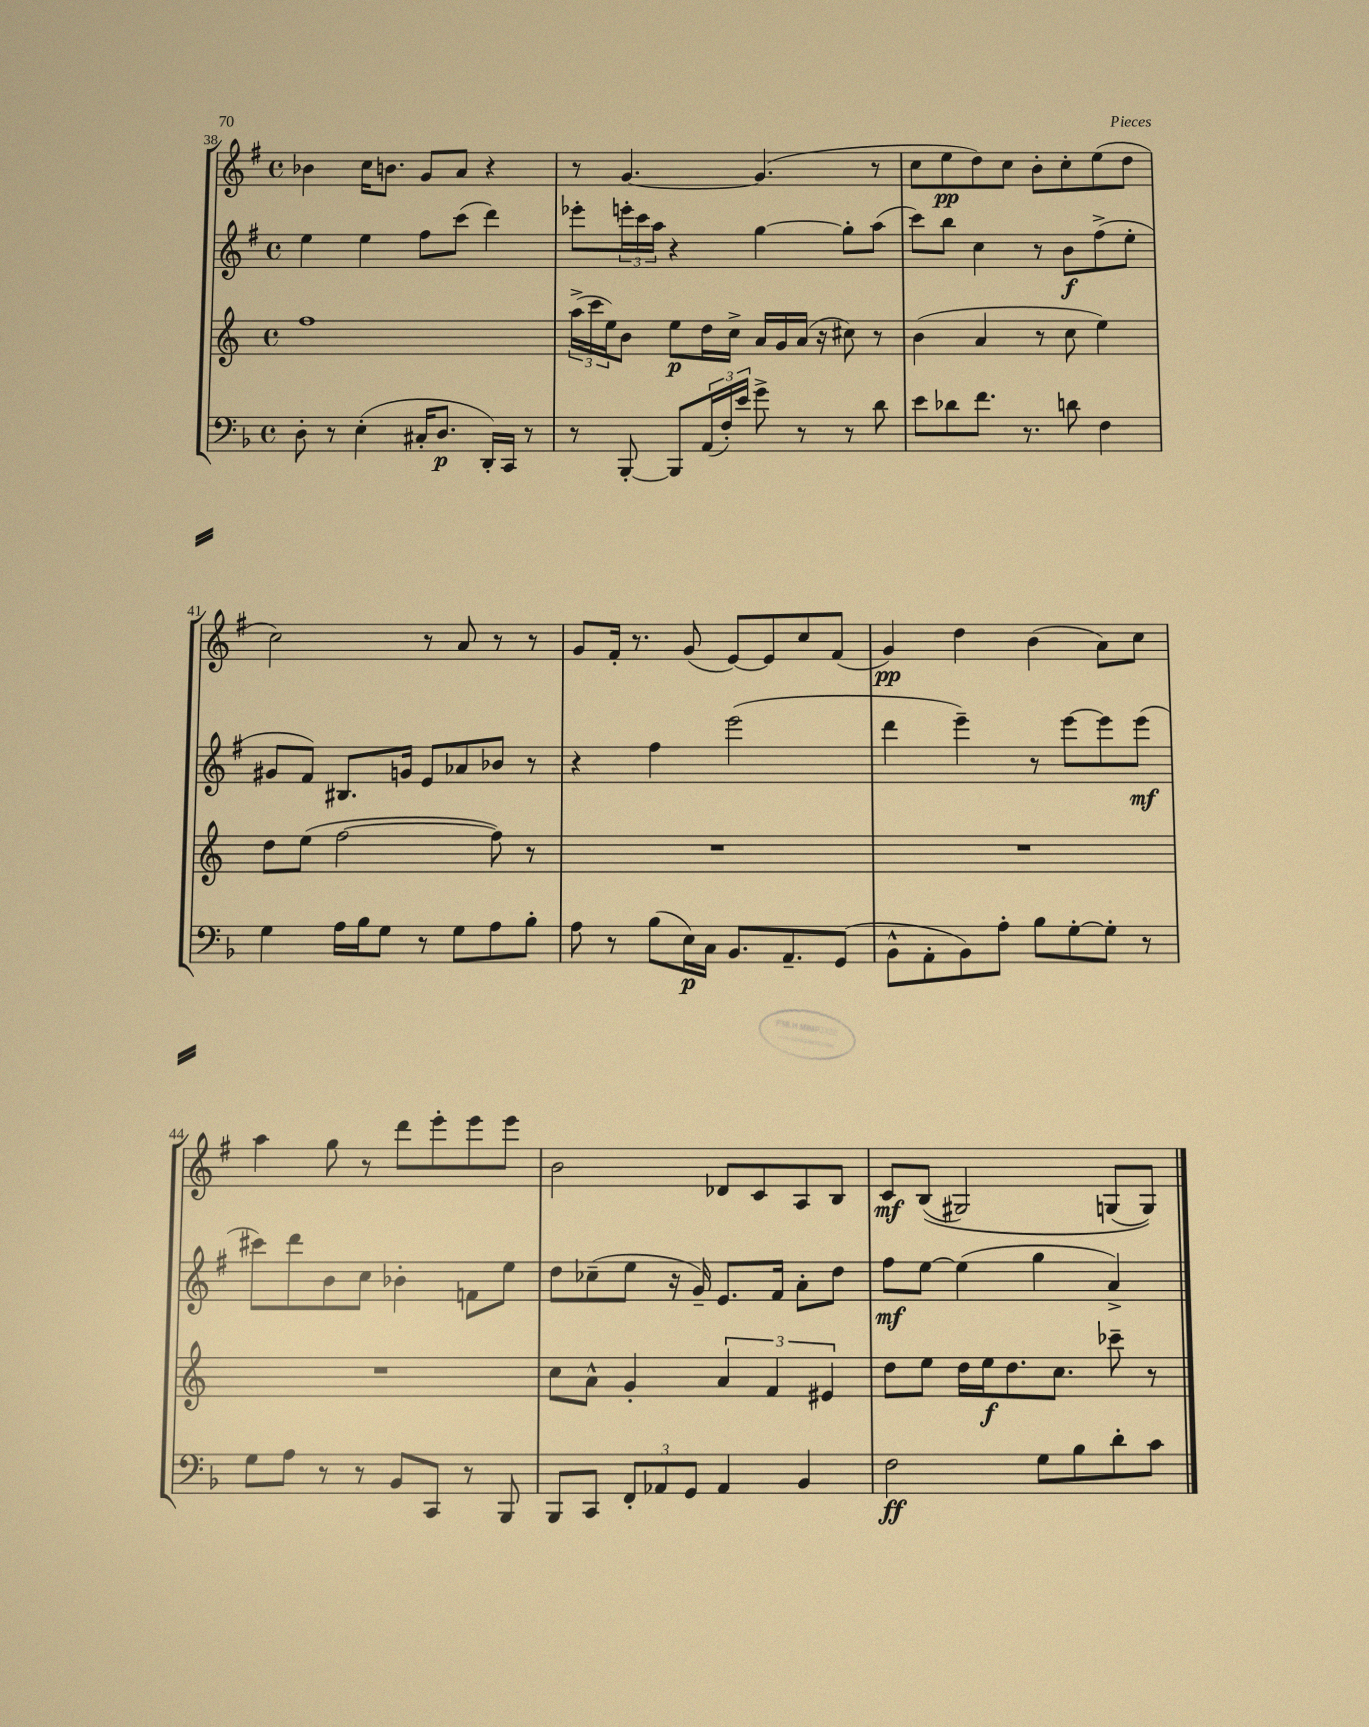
<<
\new StaffGroup <<
\new Staff = "s0" {
    \clef treble \key g \major \defaultTimeSignature \time 4/4
    bes'4 c''16 b'8. g'8 a'8 r4 |
    r8 g'4.~ g'4.( r8 |
    c''8 e''8\pp d''8) c''8 b'8-. c''8-. e''8( d''8 |
    c''2) r8 a'8 r8 r8 |
    g'8 fis'16-. r8. g'8( e'8~) e'8 c''8 fis'8( |
    g'4\pp) d''4 b'4( a'8) c''8 |
    a''4 g''8 r8 d'''8 e'''8-. e'''8 e'''8 |
    b'2 des'8 c'8 a8 b8 |
    c'8\mf b8(\( gis2) g8( g8)\) \bar "|." |
}
\new Staff = "s1" {
    \clef treble \key g \major \defaultTimeSignature \time 4/4
    e''4 e''4 fis''8 c'''8( d'''4) |
    ees'''8-. \tuplet 3/2 { e'''16-. c'''16 a''16 } r4 g''4~ g''8-. a''8( |
    c'''8) b''8 c''4 r8 b'8\f fis''8->( e''8-. |
    gis'8 fis'8) bis8. g'16 e'8 aes'8 bes'8 r8 |
    r4 fis''4 e'''2( |
    d'''4 e'''4--) r8 e'''8~ e'''8 e'''8\mf( |
    cis'''8) d'''8 b'8 c''8 bes'4-. f'8 e''8 |
    d''8 ces''8--( e''8 r16 g'16--) e'8. fis'16 a'8-. d''8 |
    fis''8\mf e''8~ e''4( g''4 a'4->) \bar "|." |
}
\new Staff = "s2" {
    \clef treble \key c \major \defaultTimeSignature \time 4/4
    f''1 |
    \tuplet 3/2 { a''16->( c'''16 e''16) } b'8 e''8\p d''16 c''16-> a'16 g'16 a'16( r16 cis''8) r8 |
    b'4( a'4 r8 c''8 e''4) |
    d''8 e''8( f''2~ f''8) r8 |
    R1 |
    R1 |
    R1 |
    c''8 a'8-^ g'4-. \tuplet 3/2 { a'4 f'4 eis'4 } |
    d''8 e''8 d''16 e''16\f d''8. c''8. ces'''8-- r8 \bar "|." |
}
\new Staff = "s3" {
    \clef bass \key f \major \defaultTimeSignature \time 4/4
    d8-. r8 e4-.( cis16-. d8.\p d,16-.) c,16 r8 |
    r8 bes,,8~-. bes,,8 \tuplet 3/2 { a,16( f16-.) e'16 } g'8-> r8 r8 d'8 |
    e'8 des'8 f'8. r8. d'8 f4 |
    g4 a16 bes16 g8 r8 g8 a8 bes8-. |
    a8 r8 bes8( e16\p) c16 bes,8. a,8.-- g,8( |
    bes,8-^ a,8-. bes,8) a8-. bes8 g8~-. g8-. r8 |
    g8 a8 r8 r8 bes,8 c,8 r8 bes,,8 |
    bes,,8 c,8 \tuplet 3/2 { f,8-. aes,8 g,8 } aes,4 bes,4 |
    f2\ff g8 bes8 d'8-. c'8 \bar "|." |
}
>>
>>
\layout { \context { \Score currentBarNumber = #38 } }
